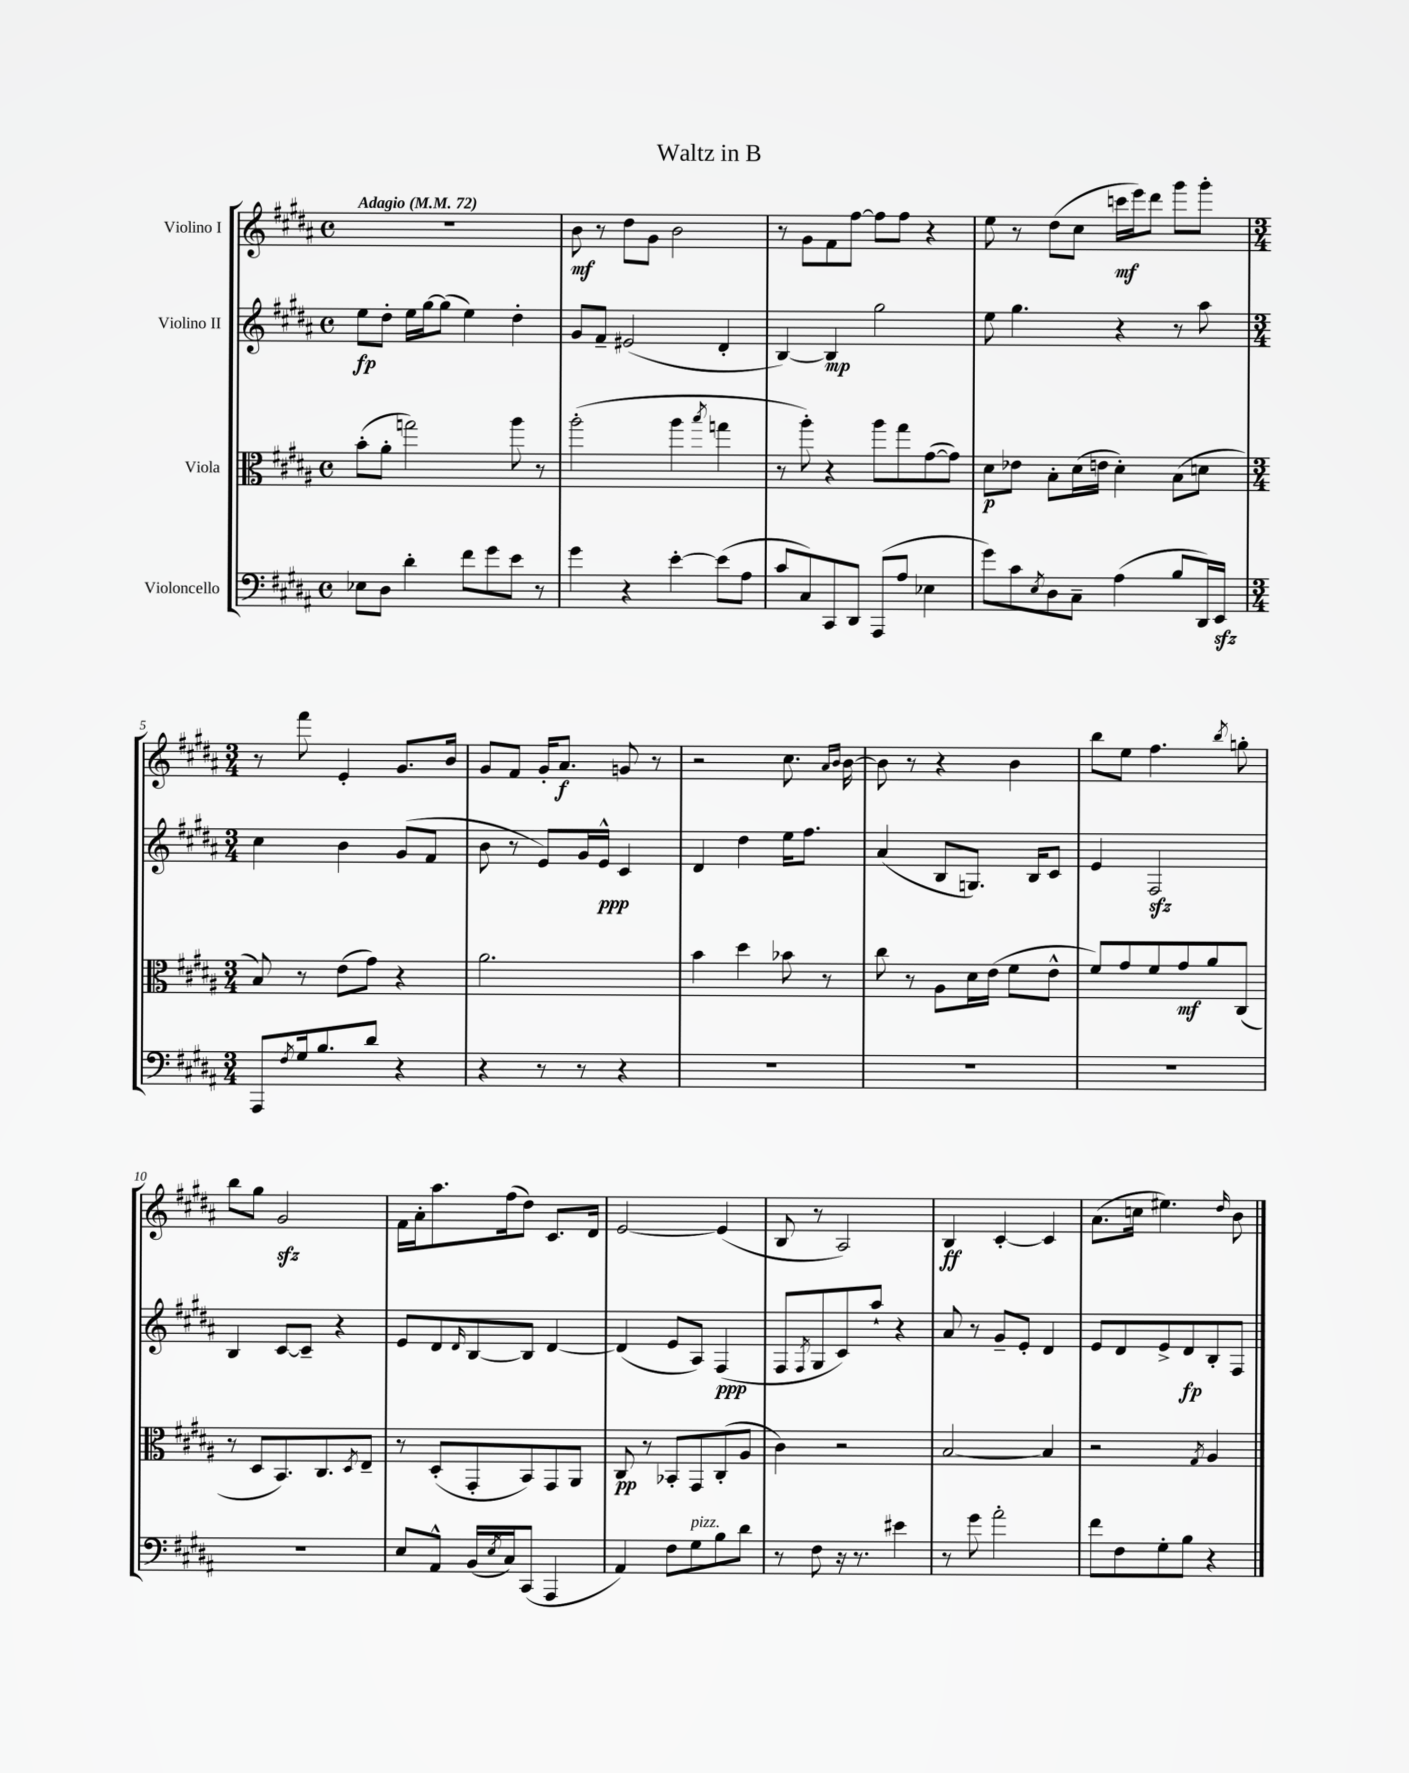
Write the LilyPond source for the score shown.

\header { title = "Waltz in B" }
<<
\new StaffGroup <<
\new Staff = "s0" \with { instrumentName = "Violino I" } {
    \clef treble \key b \major \defaultTimeSignature \time 4/4 \tempo "Adagio" 4 = 72
    R1 |
    b'8\mf r8 dis''8 gis'8 b'2 |
    r8 gis'8 fis'8 fis''8~ fis''8 fis''8 r4 |
    e''8 r8 dis''8( cis''8 c'''16\mf e'''16) dis'''8 gis'''8 gis'''8-. |
    \numericTimeSignature \time 3/4 r8 fis'''8 e'4-. gis'8. b'16 |
    gis'8 fis'8 gis'16-. ais'8.\f g'8 r8 |
    r2 cis''8. \grace { ais'16 b'16 } b'16~ |
    b'8 r8 r4 b'4 |
    b''8 e''8 fis''4. \acciaccatura { b''8 } g''8-. |
    b''8 gis''8 gis'2\sfz |
    fis'16 ais'16-. ais''8. fis''16( dis''8) cis'8. dis'16 |
    e'2~ e'4( |
    b8 r8 ais2) |
    b4\ff cis'4~-. cis'4 |
    ais'8.( c''16 eis''4.) \grace { dis''16 } b'8 \bar "|." |
}
\new Staff = "s1" \with { instrumentName = "Violino II" } {
    \clef treble \key b \major \defaultTimeSignature \time 4/4
    e''8\fp dis''8-. e''16 gis''16~ gis''8( e''4) dis''4-. |
    gis'8 fis'8-- eis'2( dis'4-. |
    b4~) b4\mp gis''2 |
    e''8 gis''4. r4 r8 ais''8 |
    \numericTimeSignature \time 3/4 cis''4 b'4 gis'8( fis'8 |
    b'8 r8 e'8) gis'16 e'16-^\ppp cis'4 |
    dis'4 dis''4 e''16 fis''8. |
    ais'4( b8 g8.) b16 cis'8 |
    e'4 fis2\sfz |
    b4 cis'8~ cis'8-- r4 |
    e'8 dis'8 \grace { dis'16 } b8~ b8 dis'4~ |
    dis'4( e'8 ais8) fis4\ppp( |
    fis8 \acciaccatura { fis8 } gis8 cis'8) ais''8-! r4 |
    ais'8 r8 gis'8-- e'8-. dis'4 |
    e'8 dis'8 e'8-> dis'8\fp b8-. fis8 \bar "|." |
}
\new Staff = "s2" \with { instrumentName = "Viola" } {
    \clef alto \key b \major \defaultTimeSignature \time 4/4
    b'8-.( ais'8-. g''2) ais''8 r8 |
    ais''2-.( ais''4 \acciaccatura { b''8 } g''4 |
    r8 ais''8-.) r4 ais''8 gis''8 gis'8~( gis'8) |
    dis'8\p ees'8 b8-. dis'16( e'16 dis'4-.) b8( d'8 |
    \numericTimeSignature \time 3/4 b8) r8 e'8( gis'8) r4 |
    ais'2. |
    b'4 dis''4 bes'8 r8 |
    cis''8 r8 ais8 dis'16 e'16( fis'8 e'8-^ |
    fis'8) gis'8 fis'8 gis'8\mf ais'8 cis8( |
    r8 dis8 b,8.) cis8. \acciaccatura { dis8 } e8-- |
    r8 dis8-.( gis,8-. b,8) gis,8 ais,8 |
    cis8\pp r8 bes,8-. gis,8 cis8-.( ais8 |
    cis'4) r2 |
    b2~ b4 |
    r2 \acciaccatura { gis8 } ais4 \bar "|." |
}
\new Staff = "s3" \with { instrumentName = "Violoncello" } {
    \clef bass \key b \major \defaultTimeSignature \time 4/4
    ees8 dis8 dis'4-. fis'8 gis'8 e'8 r8 |
    gis'4 r4 e'4~-. e'8( ais8 |
    cis'8 cis8) cis,8 dis,8 ais,,8( ais8 ees4 |
    gis'8) cis'8 \acciaccatura { e8 } dis8 cis8-- ais4( b8 dis,16) e,16\sfz |
    \numericTimeSignature \time 3/4 ais,,8 \acciaccatura { fis8 } gis16 b8. dis'8 r4 |
    r4 r8 r8 r4 |
    R2. |
    R2. |
    R2. |
    R2. |
    e8 ais,8-^ b,16( \acciaccatura { e8 } cis16) cis,8( ais,,4 |
    ais,4) fis8 gis8^\markup { \italic "pizz." } b8 dis'8 |
    r8 fis8 r16 r8. eis'4 |
    r8 gis'8 ais'2-. |
    fis'8 fis8 gis8-. b8 r4 \bar "|." |
}
>>
>>
